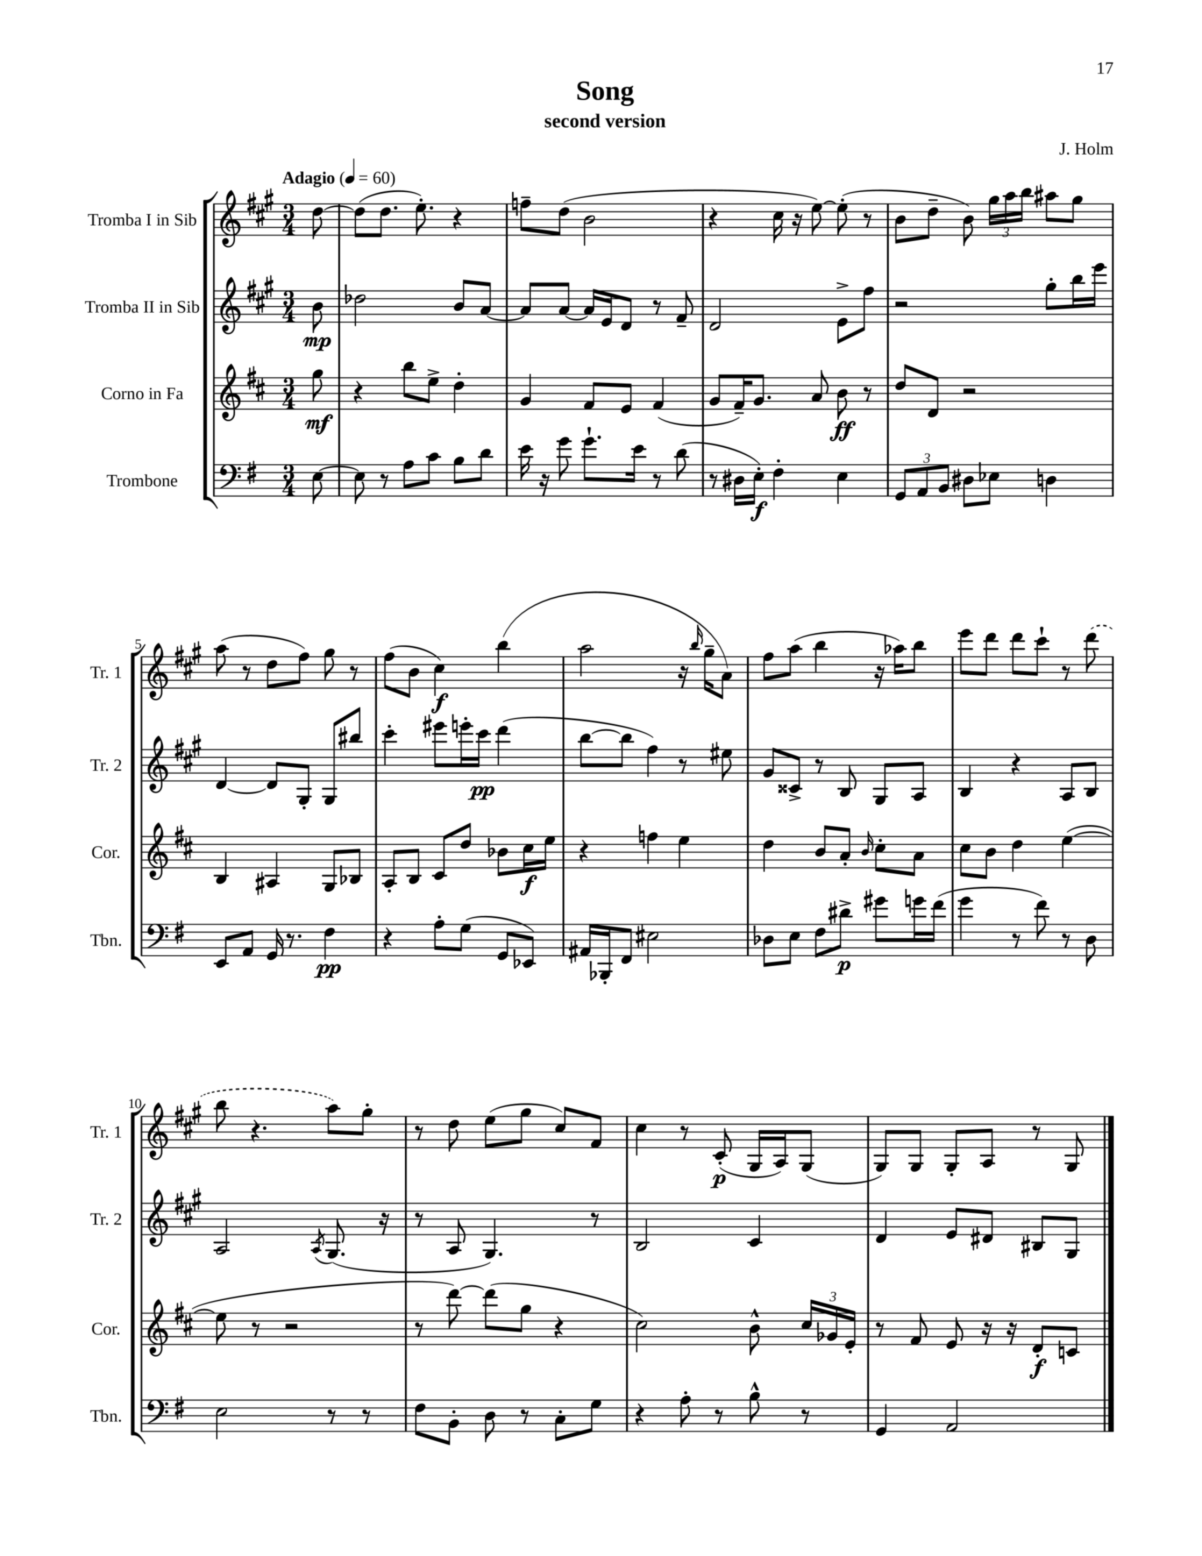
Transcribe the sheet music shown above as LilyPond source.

\header { title = "Song" composer = "J. Holm" subtitle = "second version" }
<<
\new StaffGroup <<
\new Staff = "s0" \with { instrumentName = "Tromba I in Sib" shortInstrumentName = "Tr. 1" } {
    \clef treble \key a \major \numericTimeSignature \time 3/4 \partial 8 \tempo "Adagio" 4 = 60
    \autoBeamOff d''8~ |
    d''8[( d''8.] e''8.-.) r4 |
    f''8[-- d''8]( b'2 |
    r4 cis''16 r16 e''8~) e''8-.( r8 |
    b'8[ d''8]-- b'8) \tuplet 3/2 { gis''16[ a''16 b''16] } ais''8[ gis''8] |
    a''8( r8 d''8[ fis''8]) gis''8 r8 |
    fis''8[( b'8] cis''4\f) b''4( |
    a''2 r16 \grace { b''16 } gis''16[-- a'8]) |
    fis''8[ a''8]( b''4 r16 aes''16[) b''8] |
    e'''8[ d'''8] d'''8[ cis'''8]-! r8 \once \slurDashed d'''8( |
    b''8 r4. a''8[) gis''8]-. |
    r8 d''8 e''8[( gis''8] cis''8[) fis'8] |
    cis''4 r8 cis'8-.\p( gis16[ a16) gis8]( |
    gis8[) gis8] gis8[-. a8] r8 gis8 \bar "|." |
}
\new Staff = "s1" \with { instrumentName = "Tromba II in Sib" shortInstrumentName = "Tr. 2" } {
    \clef treble \key a \major \numericTimeSignature \time 3/4 \partial 8
    \autoBeamOff b'8\mp |
    des''2 b'8[ a'8]~ |
    a'8[ a'8]~ a'16[ e'16 d'8] r8 fis'8-- |
    d'2 e'8[-> fis''8] |
    r2 gis''8[-. b''16 e'''16] |
    d'4~ d'8[ gis8]-. gis8[ bis''8] |
    cis'''4-. eis'''8[ e'''16-. cis'''16]\pp d'''4( |
    b''8[~ b''8] fis''4) r8 eis''8 |
    gis'8[ cisis'8]-> r8 b8 gis8[ a8] |
    b4 r4 a8[ b8] |
    a2 \acciaccatura { a8 } gis8.( r16 |
    r8 a8 gis4.) r8 |
    b2 cis'4 |
    d'4 e'8[ dis'8] bis8[ gis8] \bar "|." |
}
\new Staff = "s2" \with { instrumentName = "Corno in Fa" shortInstrumentName = "Cor." } {
    \clef treble \key d \major \numericTimeSignature \time 3/4 \partial 8
    \autoBeamOff g''8\mf |
    r4 b''8[ e''8]-> d''4-. |
    g'4 fis'8[ e'8] fis'4( |
    g'8[ fis'16--) g'8.] a'8 b'8\ff r8 |
    d''8[ d'8] r2 |
    b4 ais4 g8[ bes8] |
    a8[-. b8] cis'8[ d''8] bes'8[ cis''16\f e''16] |
    r4 f''4 e''4 |
    d''4 b'8[ a'8]-. \grace { b'16 } cis''8[-. a'8] |
    cis''8[ b'8] d''4 e''4~( |
    e''8 r8 r2 |
    r8 d'''8~) d'''8[( g''8] r4 |
    cis''2) b'8-^ \tuplet 3/2 { cis''16[ ges'16 e'16]-. } |
    r8 fis'8 e'8 r16 r16 d'8[-.\f c'8] \bar "|." |
}
\new Staff = "s3" \with { instrumentName = "Trombone" shortInstrumentName = "Tbn." } {
    \clef bass \key g \major \numericTimeSignature \time 3/4 \partial 8
    \autoBeamOff e8~ |
    e8 r8 a8[ c'8] b8[ d'8] |
    e'16 r16 g'8 g'8.[-! e'16] r8 d'8( |
    r8 dis16[ e16]-.\f) fis4-. e4 |
    \tuplet 3/2 { g,8[ a,8 b,8] } dis8[ ees8] d4 |
    e,8[ a,8] g,16 r8. fis4\pp |
    r4 a8[-. g8]( g,8[ ees,8]) |
    ais,16[ bes,,16-. fis,8] eis2 |
    des8[ e8] fis8[ dis'8]->\p gis'8[ g'16 fis'16]( |
    g'4 r8 fis'8) r8 d8 |
    e2 r8 r8 |
    fis8[ b,8]-. d8 r8 c8[-. g8] |
    r4 a8-. r8 b8-^ r8 |
    g,4 a,2 \bar "|." |
}
>>
>>
